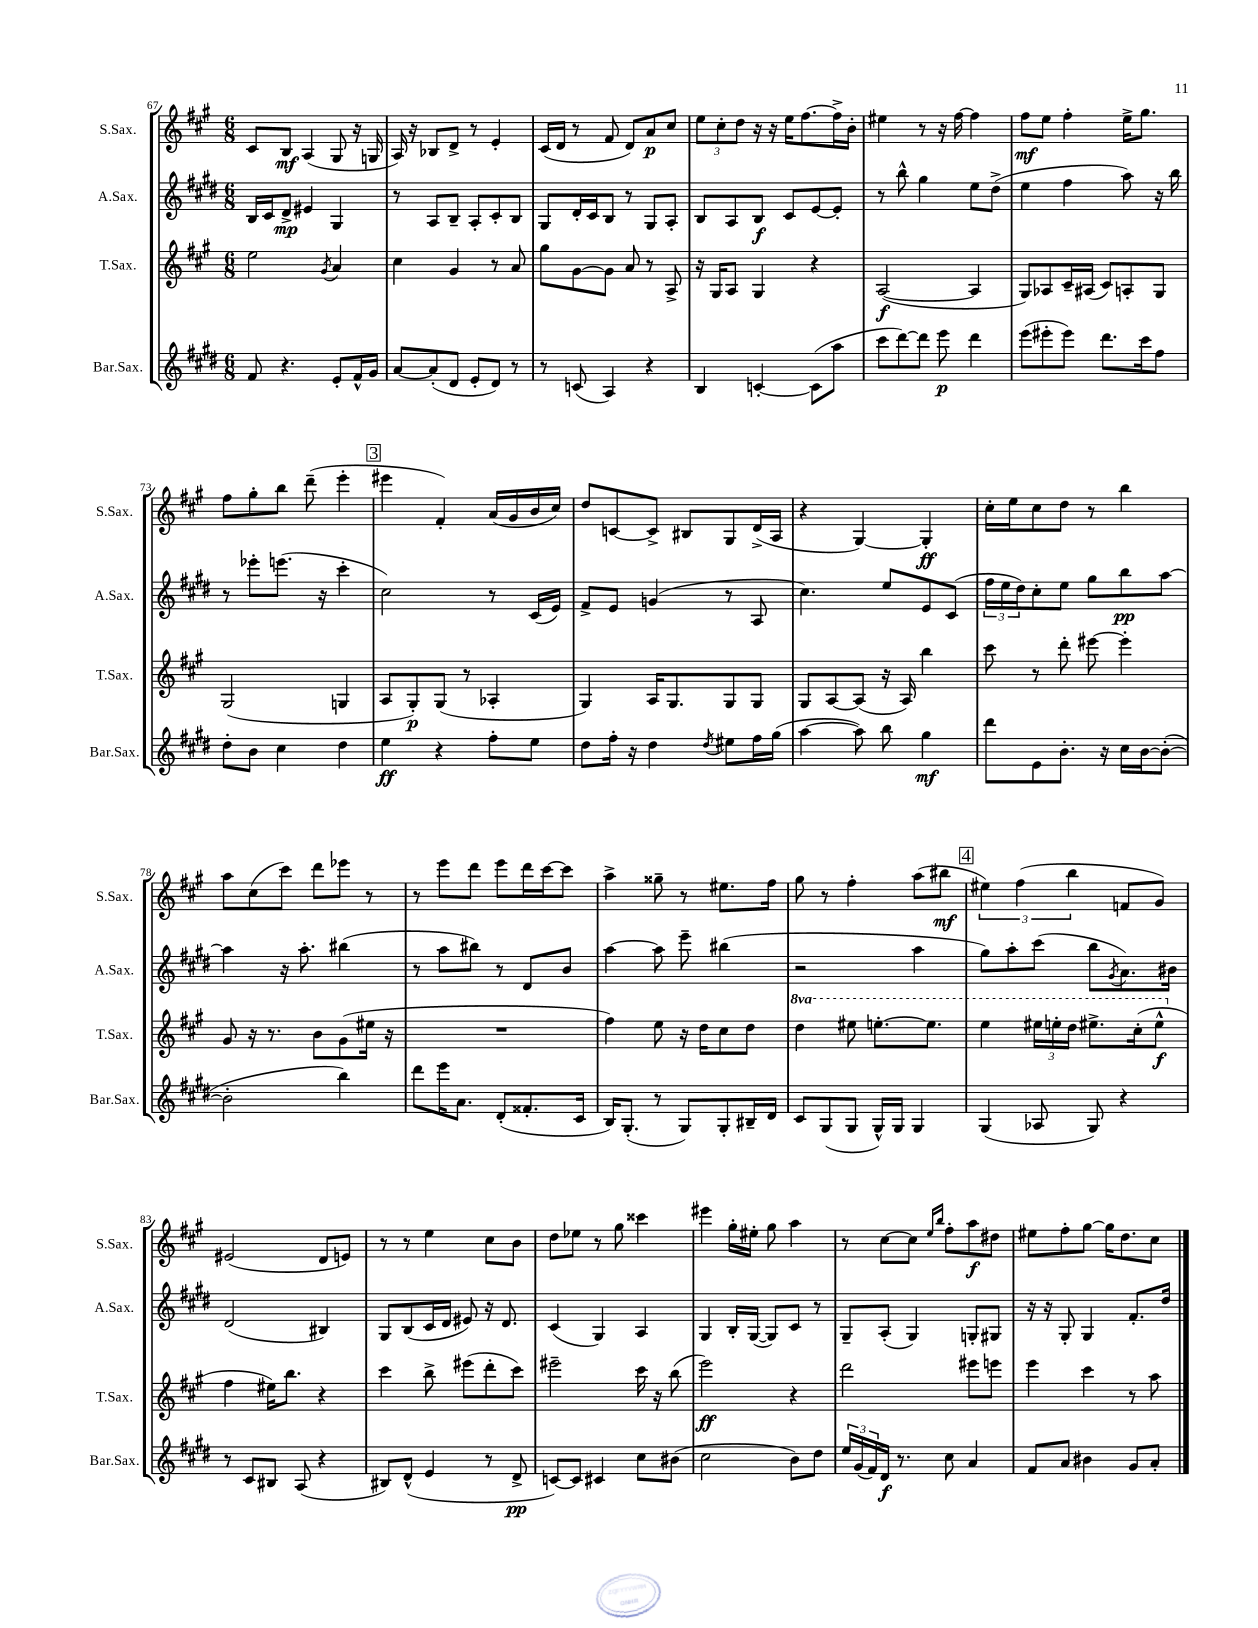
<<
\new StaffGroup <<
\new Staff = "s0" \with { instrumentName = "S.Sax." shortInstrumentName = "S.Sax." } {
    \clef treble \key a \major \numericTimeSignature \time 6/8
    cis'8 b8\mf a4( gis8 r16 g16 |
    a16) r16 bes8 d'8-> r8 e'4-. |
    cis'16( d'16 r8 fis'8 d'8) a'8\p cis''8 |
    \tuplet 3/2 { e''8 cis''8-. d''8 } r16 r16 e''16 fis''8.~ fis''16-> b'16-. |
    eis''4 r8 r16 fis''16~ fis''4 |
    fis''8\mf e''8 fis''4-. e''16-> gis''8. |
    fis''8 gis''8-. b''8 d'''8--( e'''4-. |
    \mark \markup { \box "3" } eis'''4 fis'4-.) a'16( gis'16 b'16 cis''16) |
    d''8 c'8~ c'8-> bis8 gis8 d'16->( a16 |
    r4 gis4~) gis4-.\ff |
    cis''16-. e''16 cis''8 d''8 r8 b''4 |
    a''8 cis''8( cis'''8) d'''8 ees'''8 r8 |
    r8 e'''8 d'''8 e'''8 d'''16 cis'''16~ cis'''8 |
    a''4-> gisis''8-- r8 eis''8. fis''16 |
    gis''8 r8 fis''4-. a''8( bis''8\mf |
    \mark \markup { \box "4" } \tuplet 3/2 { eis''4) fis''4( b''4 } f'8 gis'8) |
    eis'2( d'8 e'8) |
    r8 r8 e''4 cis''8 b'8 |
    d''8 ees''8 r8 gis''8 cisis'''4 |
    eis'''4 gis''16-. eis''16-. gis''8 a''4 |
    r8 cis''8~ cis''8 \grace { e''16 b''16 } fis''8-. a''8\f dis''8 |
    eis''8 fis''8-. gis''8~ gis''16 d''8. cis''8 \bar "|." |
}
\new Staff = "s1" \with { instrumentName = "A.Sax." shortInstrumentName = "A.Sax." } {
    \clef treble \key e \major \numericTimeSignature \time 6/8
    b16 cis'16 dis'8->\mp eis'4 gis4 |
    r8 a8 b8-- a8-. cis'8-. b8 |
    gis8 dis'16-. cis'16 b8 r8 gis8 a8-. |
    b8 a8 b8\f cis'8 e'8~ e'8-. |
    r8 b''8-^ gis''4 e''8 dis''8->( |
    e''4 fis''4 a''8) r16 b''16 |
    r8 ees'''8-. e'''8.( r16 cis'''4-. |
    \mark \markup { \box "3" } cis''2) r8 cis'16( e'16) |
    fis'8-> e'8 g'4( r8 a8 |
    cis''4.) e''8 e'8 cis'8( |
    \tuplet 3/2 { fis''16 e''16 dis''16) } cis''8-. e''8 gis''8 b''8\pp a''8~ |
    a''4 r16 a''8.-. bis''4( |
    r8 a''8 bis''8) r8 dis'8 b'8 |
    a''4~ a''8 e'''8-- bis''4( |
    r2 a''4 |
    \mark \markup { \box "4" } gis''8) a''8-. cis'''8( b''8 \acciaccatura { gis'8 } a'8.) bis'16 |
    dis'2( bis4) |
    gis8 b8( cis'16 dis'16 eis'8) r16 dis'8. |
    cis'4( gis4) a4 |
    gis4 b16-. gis16~( gis8) cis'8 r8 |
    gis8-- a8-.( gis4) g8-. gis8 |
    r16 r16 gis8-. gis4 fis'8.-. dis''16 \bar "|." |
}
\new Staff = "s2" \with { instrumentName = "T.Sax." shortInstrumentName = "T.Sax." } {
    \clef treble \key a \major \numericTimeSignature \time 6/8 \set Staff.ottavationMarkups = #ottavation-simple-ordinals
    e''2 \acciaccatura { gis'8 } a'4 |
    cis''4 gis'4 r8 a'8 |
    gis''8 gis'8~ gis'8 a'8 r8 a8-> |
    r16 gis16 a8 gis4 r4 |
    a2~\f( a4 |
    gis8) aes8 cis'16-- ais16( cis'8) a8-. gis8 |
    gis2( g4 |
    \mark \markup { \box "3" } a8 gis8-.\p) gis8( r8 aes4-. |
    gis4) a16 gis8. gis8 gis8 |
    gis8 a8~ a8( r16 a16) b''4 |
    cis'''8 r8 d'''8-. eis'''8~ eis'''4-. |
    gis'8 r16 r8. b'8 gis'8( eis''16 r16 |
    R2. |
    fis''4) e''8 r16 d''16 cis''8 d''8 |
    \ottava #1 d'''4 eis'''8 e'''8.~-. e'''8. |
    \mark \markup { \box "4" } e'''4 \tuplet 3/2 { eis'''16 e'''16-. d'''16 } eis'''8.-> cis'''16-.( eis'''8-^\f \ottava #0 |
    fis''4 eis''16) b''8. r4 |
    cis'''4 b''8-> eis'''8( d'''8-. cis'''8) |
    eis'''2-- cis'''16 r16 b''8( |
    e'''2\ff) r4 |
    d'''2 eis'''8 e'''8 |
    e'''4 cis'''4 r8 a''8 \bar "|." |
}
\new Staff = "s3" \with { instrumentName = "Bar.Sax." shortInstrumentName = "Bar.Sax." } {
    \clef treble \key e \major \numericTimeSignature \time 6/8
    fis'8 r4. e'8-. fis'16-^ gis'16 |
    a'8~ a'8-.( dis'8 e'8-. dis'8) r8 |
    r8 c'8( a4) r4 |
    b4 c'4~-. c'8( a''8 |
    cis'''8 dis'''8~) dis'''8 e'''8\p dis'''4 |
    e'''8( eis'''8-. eis'''8) dis'''8. cis'''16 fis''8 |
    dis''8-. b'8 cis''4 dis''4 |
    \mark \markup { \box "3" } e''4\ff r4 fis''8-. e''8 |
    dis''8 fis''16-. r16 dis''4 \acciaccatura { dis''8 } eis''8 fis''16 gis''16( |
    a''4~ a''8) b''8 gis''4\mf |
    dis'''8 e'8 b'8.-. r16 cis''16 b'16~ b'8~-.( |
    b'2-. b''4) |
    dis'''8 e'''16 a'8. dis'8-.( fisis'8.-. cis'16 |
    b16) gis8.-.( r8 gis8) gis8-. bis16-- dis'16 |
    cis'8 gis8( gis8 gis16-^) gis16 gis4 |
    \mark \markup { \box "4" } gis4( aes8 gis8) r4 |
    r8 cis'8 bis8 a8( r4 |
    bis8) dis'8-^( e'4 r8 dis'8->\pp |
    c'8~) c'8 cis'4 cis''8 bis'8( |
    cis''2 b'8) dis''8 |
    \tuplet 3/2 { e''16 gis'16( fis'16) } dis'16\f r8. cis''8 a'4 |
    fis'8 a'8 bis'4 gis'8 a'8-. \bar "|." |
}
>>
>>
\layout { \context { \Score currentBarNumber = #67 } }
